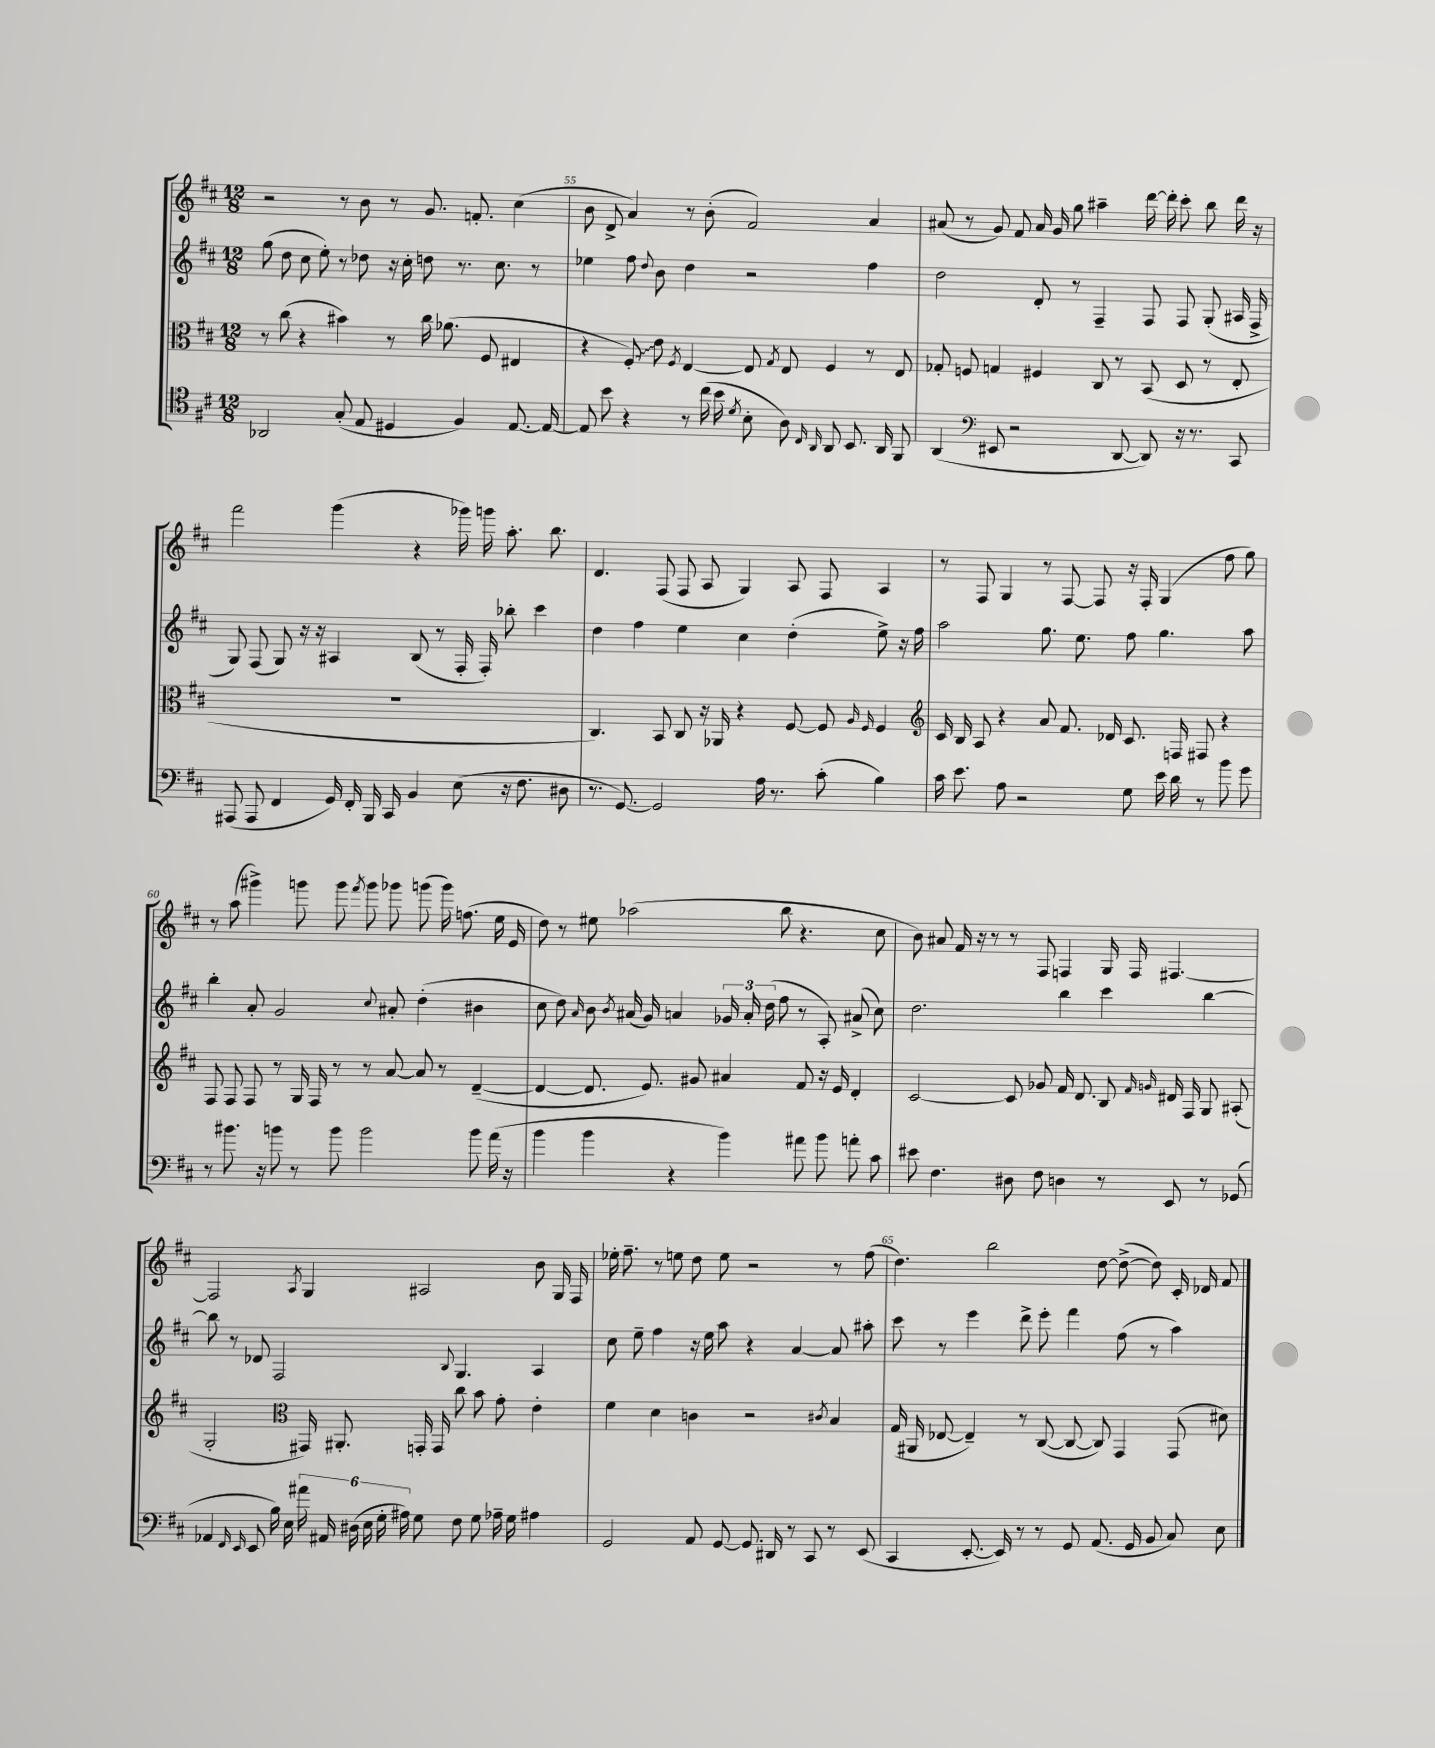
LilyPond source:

<<
\new StaffGroup <<
\new Staff = "s0" {
    \clef treble \key d \major \numericTimeSignature \time 12/8
    \autoBeamOff r2 r8 b'8 r8 g'8. f'8.-. cis''4( |
    b'8 d'8-> a'4) r8 b'8-.( fis'2) a'4 |
    ais'8( r8 g'8) fis'8 ais'16 g'16 g''8 ais''4-- d'''16~ d'''16-. cis'''8-. b''8 d'''16 r16 |
    fis'''2 g'''4( r4 ges'''16) g'''16 a''8.-. b''8. |
    d'4. fis8( fis8 a8 g4) a8 fis8 a4 |
    r8 fis8 g4 r8 fis8~ fis8 r16 fis16-. g4( fis''8 g''8) |
    r8 a''8( gis'''4->) g'''8 g'''8 \acciaccatura { fis'''8 } g'''8 ges'''8 g'''8( g'''16) f''8.( e''16 e'16 |
    d''8) r8 eis''8 aes''2( b''8 r4. cis''8 |
    b'8) ais'8 fis'16 r16 r8 r8 fis8 f4 g16 f16 fis4.~ |
    fis2 \acciaccatura { a8 } g4 ais2 b'8 g16 fis16 |
    ees''16-. fis''8.-- r8 e''8 d''8 e''8 r2 r8 fis''8( |
    d''4.) b''2 d''8~ d''8~->( d''8) cis'16-. des'16 fis'8 \bar "|." |
}
\new Staff = "s1" {
    \clef treble \key d \major \numericTimeSignature \time 12/8
    \autoBeamOff g''8( d''8 cis''8 e''8-.) r8 des''8 r16 cis''16-. d''8 r8. cis''8. r8 |
    ees''4 fis''8 \appoggiatura { d''8 } b'8 d''4 r2 fis''4 |
    d''2 d'8-. r8 fis4-- fis8 fis8 g8-.( ais16 fis16-> |
    g8) fis8( g8) r16 r16 ais4 b8( r8 fis16-. fis16-.) bes''8-. cis'''4 |
    d''4 fis''4 e''4 cis''4 d''4-.( e''8->) r16 fis''16 |
    a''2 g''8. e''8. fis''8 g''4. a''8 |
    b''4-. a'8-. g'2 \appoggiatura { cis''8 } ais'8-. d''4-.( bis'4 |
    cis''8 d''8) \grace { a'16 } b'8 \acciaccatura { b'8 } ais'16( g'16) a'4 \tuplet 3/2 { ges'16 a'16-. d''16( } fis''8 r8 a8-.) ais'8->( cis''8) |
    d''2. b''4 cis'''4 b''4~ |
    b''8 r8 des'8 fis2 \appoggiatura { b8 } g4. a4 |
    cis''8 e''8-- fis''4 r16 e''16 a''8 r4 a'4~ a'8 ais''8-. |
    cis'''8 r8 e'''4 d'''8-> e'''8-. fis'''4 fis''8( r8 a''4) \bar "|." |
}
\new Staff = "s2" {
    \clef alto \key d \major \numericTimeSignature \time 12/8
    \autoBeamOff r8 cis''8( r4 bis'4) r8 cis''16 aes'8.( fis8 eis4 |
    r4 \once \override Glissando.style = #'zigzag fis8-.\glissando) e'8 \acciaccatura { fis8 } e4~ e8 \acciaccatura { g8 } e8 fis4 r8 e8 |
    ges8-. f8 g4 fis4 cis8 r8 b,8( d8 r8 e8-. |
    R1. |
    cis4.) b,8 cis8 r16 aes,16 r4 fis8~ fis8 \grace { a16 fis16 } fis4 |
    \clef treble cis'16 b16 a8 r4 a'8 fis'8. des'16 cis'8. f16 fis8 r4 |
    fis8 fis8 fis8 r8 g16 fis16 r8 r8 a'8~ a'8 r8 d'4~--( |
    d'4~ d'8. e'8.) gis'8 ais'4 fis'8 r16 e'16 d'4-. |
    cis'2~ cis'8 ges'8 fis'16 d'8. b8 \grace { fis'16 g'16 } dis'16 fis16 g8 ais8-.( |
    g2-. \clef alto gis,16) ais,8.-. g,16-. g,16 cis''8 b'8 g'8-. e'4-. |
    fis'4 d'4 c'4 r2 \acciaccatura { cis'8 } b4 |
    g16( ais,16 ees8~ ees4--) r8 cis8~( cis8~ cis8) g,4 g,8( dis'8) \bar "|." |
}
\new Staff = "s3" {
    \clef tenor \key d \major \numericTimeSignature \time 12/8
    \autoBeamOff aes,2 g8-.( e8 dis4 fis4) e8.~ e16~ |
    e8 b'8 r4 r8 cis''16( b'16 \acciaccatura { d'8 } b8-. a8) \grace { cis16 a,16 } a,8 b,8. a,16 fis,8 |
    a,4( \clef bass eis,8 r2 d,8~ d,8) r16 r8. cis,8 |
    ais,,8( ais,,8 fis,4 g,16) fis,16-. b,,16 cis,16 b,4 e8( r16 fis8. dis8 |
    r8. g,8.~) g,2 a16 r8. cis'8-.( b4) |
    cis'16 e'8. a8 r2 g8 e'16 d'16 r8 b'8 g'8 |
    r8 bis'8. r16 b'8 r8 b'8 b'2 b'8 a'16( r16 |
    b'4 b'4 r4 b'4) ais'8 b'8 a'8-. cis'8 |
    eis'8 fis4. dis8 fis8 d4 r8 e,8 r8 ges,8( |
    aes,4 \grace { fis,16 e,16 } e,8 b16) e16 \tuplet 6/4 { ais'16 ais,16 dis16( e16 g16-. ais16) } g8 fis8 g8 aes16-- g16 ais4 |
    g,2 a,8 g,8~ g,8. dis,16 r8 cis,8 r8 e,8( |
    cis,4 e,8.~-. e,16) r8 r8 g,8 a,8.( g,16 b,8 cis8) e8 \bar "|." |
}
>>
>>
\layout { \context { \Score currentBarNumber = #54 \override BarNumber.break-visibility = ##(#f #t #t) barNumberVisibility = #(every-nth-bar-number-visible 5) } }
